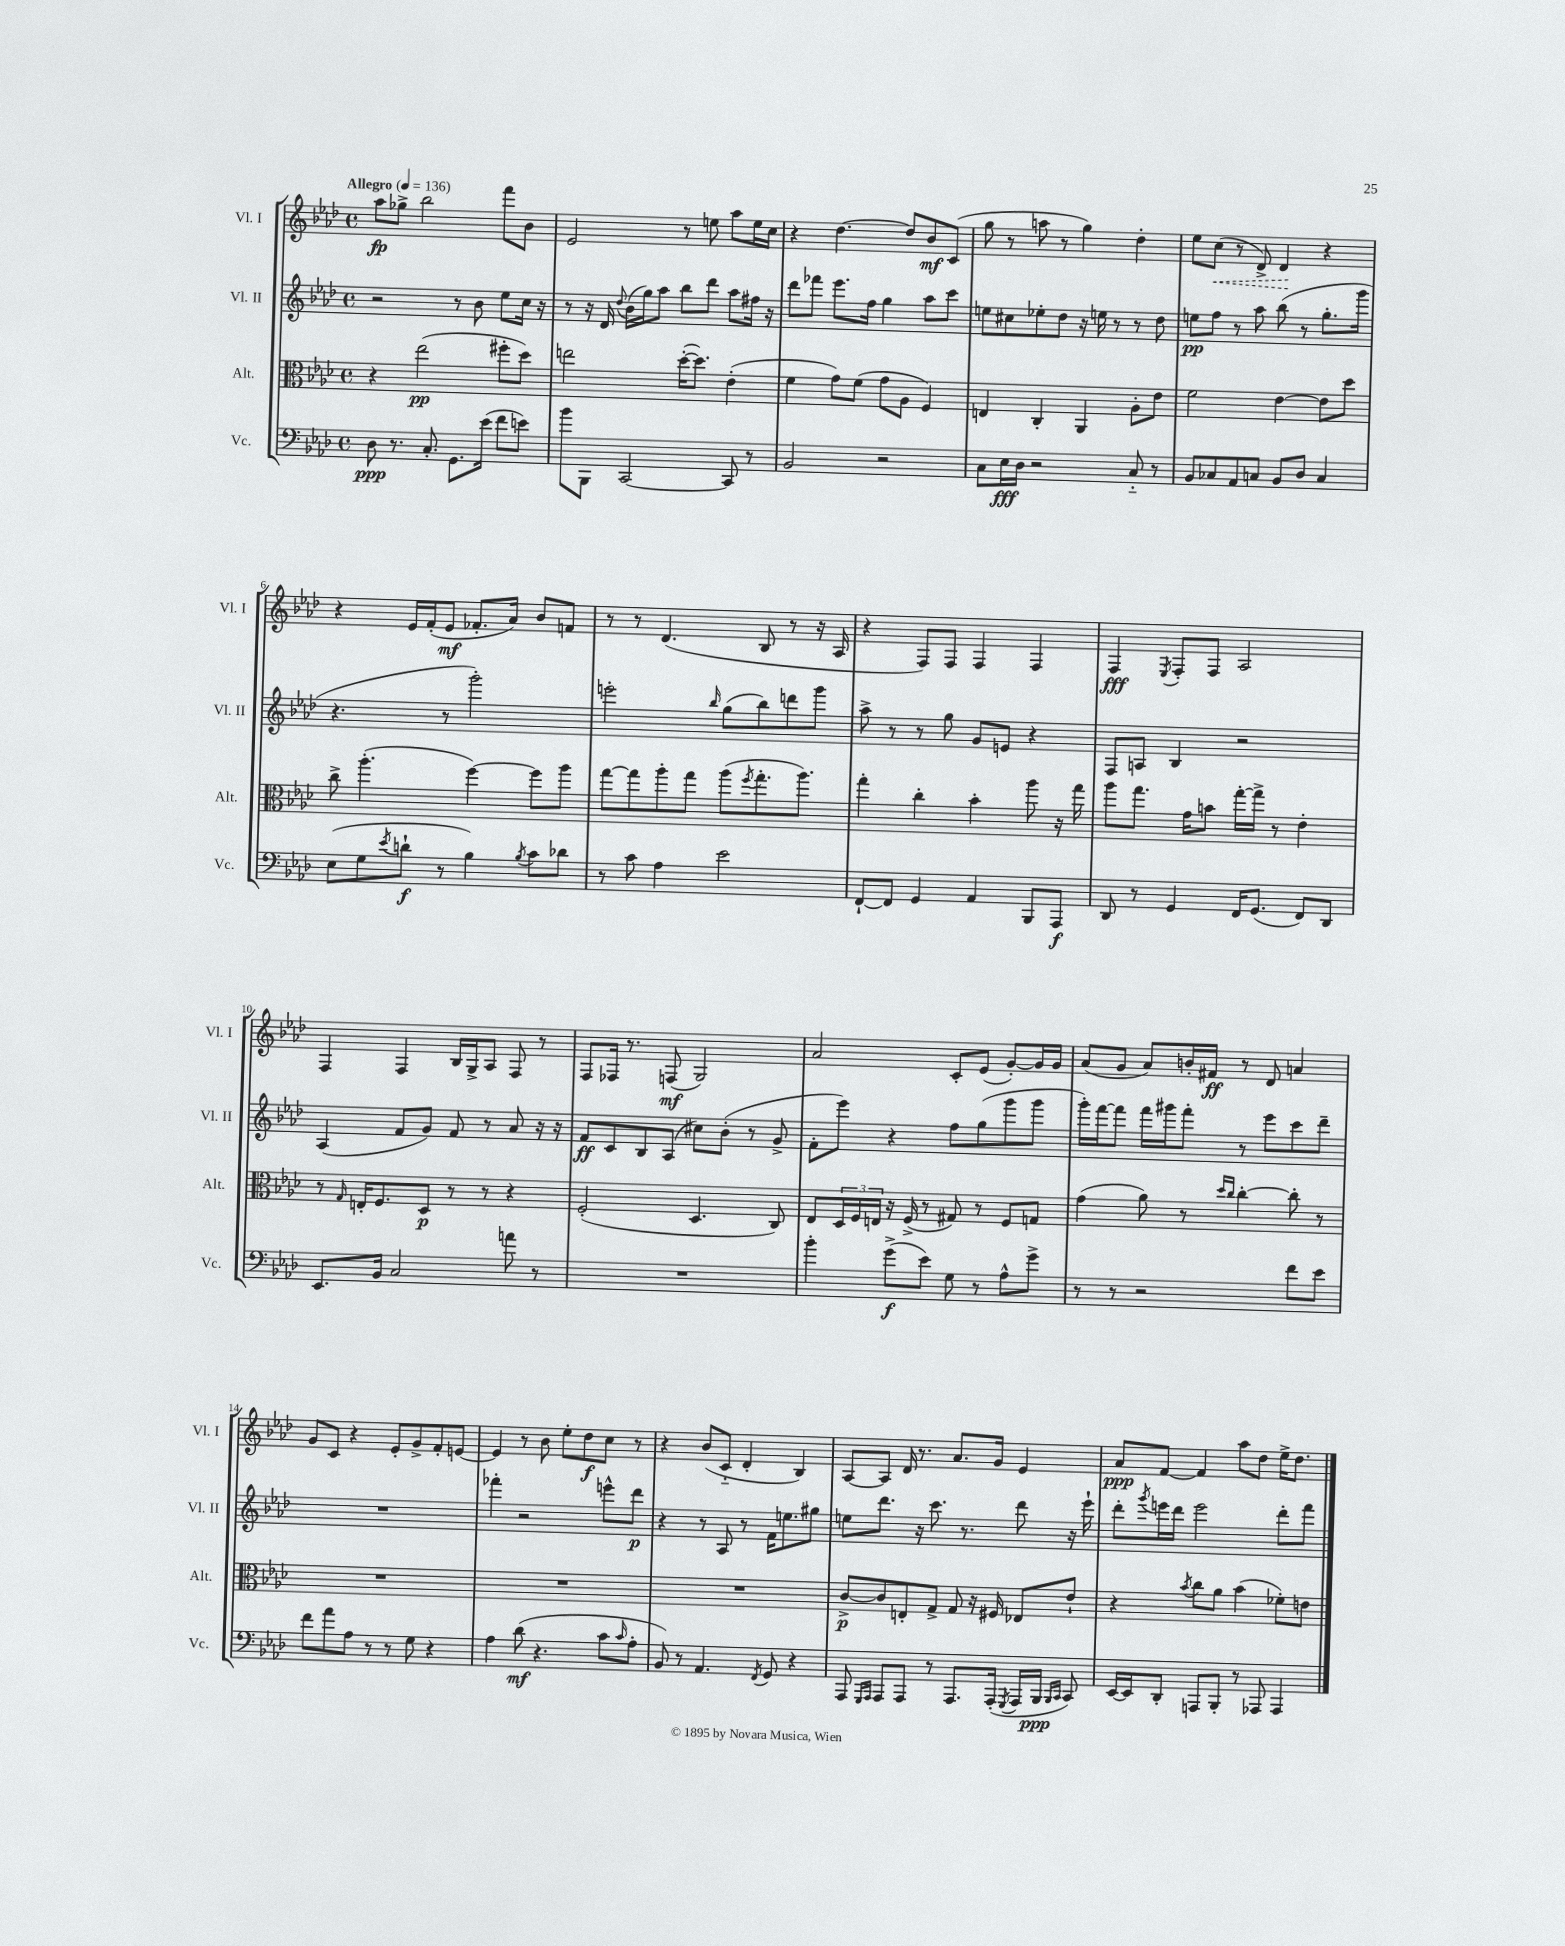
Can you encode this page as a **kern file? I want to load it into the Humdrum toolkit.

**kern	**dynam	**kern	**dynam	**kern	**dynam	**kern	**dynam
*part4	*part4	*part3	*part3	*part2	*part2	*part1	*part1
*staff4	*staff4	*staff3	*staff3	*staff2	*staff2	*staff1	*staff1
*I"Vc.	*	*I"Alt.	*	*I"Vl. II	*	*I"Vl. I	*
*I'Vc.	*	*I'Alt.	*	*I'Vl. II	*	*I'Vl. I	*
*clefF4	*	*clefC3	*	*clefG2	*	*clefG2	*
*k[b-e-a-d-]	*	*k[b-e-a-d-]	*	*k[b-e-a-d-]	*	*k[b-e-a-d-]	*
*M4/4	*	*M4/4	*	*M4/4	*	*M4/4	*
*met(c)	*	*met(c)	*	*met(c)	*	*met(c)	*
*MM136	*	*MM136	*	*MM136	*	*MM136	*
=1	=1	=1	=1	=1	=1	=1	=1
!	!	!	!	!	!	!LO:TX:a:B:t=Allegro	!
8D-\	ppp	4r	.	2r	.	8aa-\L	fp
8.r	.	.	.	.	.	8gg-X^\J	.
.	.	(2ee-\	pp	.	.	2bb-\	.
8.C'/	.	.	.	.	.	.	.
8.GG\L	.	.	.	8r	.	.	.
.	.	.	.	8b-\	.	.	.
(16e-\Jk	.	.	.	.	.	.	.
8f\L	.	8ff#X'\L	.	8ee-\L	.	8fff\L	.
8en\J)	.	8dd-\J)	.	16cc\Jk	.	8b-\J	.
.	.	.	.	16r	.	.	.
=2	=2	=2	=2	=2	=2	=2	=2
8b-\L	.	2een\	.	8r	.	2e-/	.
8BBB-\J	.	.	.	16r	.	.	.
.	.	.	.	16d-/	.	.	.
.	.	.	.	8qqdd-/	.	.	.
[2CC/	.	.	.	(16b-\LL	.	.	.
.	.	.	.	16gg\J)	.	.	.
.	.	.	.	8aa-\J	.	.	.
.	.	([16dd-'\KL	.	8bb-\L	.	8r	.
.	.	8.dd-\J])	.	.	.	.	.
.	.	.	.	8ddd-\J	.	8een\	.
8CC/]	.	(4e-'\	.	8aa-\L	.	8aa-\L	.
8r	.	.	.	16ff#X\Jk	.	16ee\L	.
.	.	.	.	16r	.	16cc\JJ	.
=3	=3	=3	=3	=3	=3	=3	=3
2BB-/	.	4f\	.	8ddd-\L	.	4r	.
.	.	.	.	8fff-X\J	.	.	.
.	.	8g\L)	.	8.eee-\L	.	[4.dd-\	.
.	.	(8f\J	.	.	.	.	.
.	.	.	.	16ff\Jk	.	.	.
2r	.	8g\L	.	4gg\	.	.	.
.	.	8A-\J	.	.	.	8dd-/L]	.
.	.	4F/)	.	8aa-\L	.	8b-/	mf
.	.	.	.	8ccc\J	.	(8c/J	.
=4	=4	=4	=4	=4	=4	=4	=4
8C\L	.	4En/	.	8een\L	.	8gg\	.
16E-\L	fff	.	.	8cc#X\	.	8r	.
16D-\JJ	.	.	.	.	.	.	.
2r	.	4C'/	.	8ee-X'\	.	8aan\	.
.	.	.	.	8dd-\J	.	8r	.
.	.	4AA-/	.	16r	.	4gg\)	.
.	.	.	.	16een\	.	.	.
.	.	.	.	8r	.	.	.
8C/	.	8A-'\L	.	8r	.	4dd-'\	.
8r	.	8e-\J	.	8dd-\	.	.	.
=5	=5	=5	=5	=5	=5	=5	=5
8BB-/L	.	2f\	.	8een\L	pp	8ee-\L	.
!	!	!	!	!	!	!	!LO:HP:b
8C-X/	.	.	.	8ff\J	.	(8cc\J	<
8AA-/	.	.	.	8r	.	8r	.
8Cn/J	.	.	.	8aa-\	.	8d-^/)	.
8BB-/L	.	[4e-\	.	(8bb-\	.	4d-/	.
8D-/J	.	.	.	8r	.	.	.
4C/	.	8e-\L]	.	8.gg'\L	.	4r	[
.	.	8dd-\J	.	.	.	.	.
.	.	.	.	16ggg\Jk	.	.	.
!!LO:LB:g=z
=6	=6	=6	=6	=6	=6	=6	=6
(8E-\L	.	8cc^\	.	4.r	.	4r	.
8G\	.	(4.aa-'\	.	.	.	.	.
8qe-/	.	.	.	.	.	.	.
8dn`\J	f	.	.	.	.	16e-/LL	.
.	.	.	.	.	.	(16f'/J	.
8r	.	.	.	8r	.	8e-/J	mf
4B-\)	.	[4ff\)	.	2ggg'\)	.	8.f-X'/L	.
.	.	.	.	.	.	16a-/Jk)	.
8qB-/	.	.	.	.	.	.	.
8c\L	.	8ff\L]	.	.	.	8b-/L	.
8d-X\J	.	8aa-\J	.	.	.	8fn/J	.
=7	=7	=7	=7	=7	=7	=7	=7
8r	.	[8gg\L	.	2eeen'\	.	8r	.
8c\	.	8gg\]	.	.	.	8r	.
4A-\	.	8aa-'\	.	.	.	(4.d-/	.
.	.	8gg\J	.	.	.	.	.
.	.	.	.	16qqbb-/	.	.	.
2e-\	.	(8aa-\L	.	(8gg\L	.	.	.
.	.	8qff/	.	.	.	.	.
.	.	8.gg'\	.	8bb-\)	.	8B-/	.
.	.	.	.	8dddn\	.	8r	.
.	.	8.aa-\J)	.	.	.	.	.
.	.	.	.	8ggg\J	.	16r	.
.	.	.	.	.	.	16A-/	.
=8	=8	=8	=8	=8	=8	=8	=8
[8FF`/L	.	4gg'\	.	8aa-^\	.	4r	.
8FF/J]	.	.	.	8r	.	.	.
4GG/	.	4cc'\	.	8r	.	8F/L)	.
.	.	.	.	8gg\	.	8F/J	.
4AA-/	.	4b-'\	.	8g/L	.	4F/	.
.	.	.	.	8en/J	.	.	.
8BBB-/L	.	8aa-\	.	4r	.	4F/	.
8AAA-/J	f	16r	.	.	.	.	.
.	.	16gg\	.	.	.	.	.
=9	=9	=9	=9	=9	=9	=9	=9
8DD-/	.	8aa-\L	.	8F/L	.	4F/	fff
8r	.	8.gg\J	.	8An/J	.	.	.
.	.	.	.	.	.	8qE-/	.
4GG/	.	.	.	4B-/	.	8F'/L	.
.	.	16g\KL	.	.	.	.	.
.	.	8bn\J	.	.	.	8F/J	.
16FF/KL	.	[16gg'\LL	.	2r	.	2A-/	.
(8.GG/J	.	16gg^\JJ]	.	.	.	.	.
.	.	8r	.	.	.	.	.
8FF/L)	.	4e-'\	.	.	.	.	.
8DD-/J	.	.	.	.	.	.	.
!!LO:LB:g=z
=10	=10	=10	=10	=10	=10	=10	=10
8.EE-/L	.	8r	.	(4A-/	.	4F/	.
.	.	16qqG/	.	.	.	.	.
.	.	16En'/KL	.	.	.	.	.
16BB-/Jk	.	8.F/	.	.	.	.	.
2C/	.	.	.	8f/L	.	4F/	.
.	.	8D-/J	p	8g/J)	.	.	.
.	.	8r	.	8f/	.	16B-/LL	.
.	.	.	.	.	.	16G^/J	.
.	.	8r	.	8r	.	8A-/J	.
8an\	.	4r	.	8a-/	.	8F/	.
8r	.	.	.	16r	.	8r	.
.	.	.	.	16r	.	.	.
=11	=11	=11	=11	=11	=11	=11	=11
1r	.	(2F'/	.	8f/L	ff	8F/L	.
.	.	.	.	8c/	.	16F-X/Jk	.
.	.	.	.	.	.	8.r	.
.	.	.	.	8B-/	.	.	.
.	.	.	.	(8A-/J	.	(8Fn/	mf
.	.	4.D-/	.	8cc#X\L)	.	2G/)	.
.	.	.	.	(8b-'\J	.	.	.
.	.	.	.	8r	.	.	.
.	.	8C/)	.	8g^/	.	.	.
=12	=12	=12	=12	=12	=12	=12	=12
4b-'\	.	8E-/L	.	8f'\L	.	2a-/	.
.	.	24D-/L	.	8eee-\J)	.	.	.
.	.	24F/	.	.	.	.	.
.	.	24En/JJ	.	.	.	.	.
(8g^\L	f	16r	.	4r	.	.	.
.	.	(16F^/	.	.	.	.	.
8e-\J)	.	8r	.	.	.	.	.
8G\	.	8G#X/)	.	8ff\L	.	8c'/L	.
8r	.	8r	.	(8gg\	.	(8e-/J	.
8A-^^\L	.	8F/L	.	8ggg\	.	[8g'/L)	.
8g^\J	.	8Gn/J	.	8ggg\J	.	16g/L]	.
.	.	.	.	.	.	16g/JJ	.
=13	=13	=13	=13	=13	=13	=13	=13
8r	.	(4g\	.	16ggg'\LL)	.	(8a-/L	.
.	.	.	.	[16fff\J	.	.	.
8r	.	.	.	8fff\J]	.	8g/J	.
2r	.	8a-\)	.	16fff\LL	.	8a-/L)	.
.	.	.	.	16ggg#X\J	.	.	.
.	.	8r	.	8fff'\J	.	16bn'/L	.
.	.	.	.	.	.	16f#X/JJ	ff
.	.	16qqdd-/LL	.	.	.	.	.
.	.	16qqcc/JJ	.	.	.	.	.
.	.	[4cc'\	.	8r	.	8r	.
.	.	.	.	8eee-\L	.	8d-/	.
8f\L	.	8cc'\]	.	8ccc\	.	4an/	.
8e-\J	.	8r	.	8ddd-~\J	.	.	.
!!LO:LB:g=z
=14	=14	=14	=14	=14	=14	=14	=14
8f\L	.	1r	.	1r	.	8g/L	.
8a-\	.	.	.	.	.	8c/J	.
8A-\J	.	.	.	.	.	4r	.
8r	.	.	.	.	.	.	.
8r	.	.	.	.	.	8e-'/L	.
8G\	.	.	.	.	.	8g^/	.
4r	.	.	.	.	.	8f'/	.
.	.	.	.	.	.	[8en/J	.
=15	=15	=15	=15	=15	=15	=15	=15
4A-\	.	1r	.	4fff-X'\	.	4e/]	.
(8d-\	mf	.	.	2r	.	8r	.
4.r	.	.	.	.	.	8b-\	.
.	.	.	.	.	.	8ee-'\L	.
.	.	.	.	.	.	8dd-\	f
8c\L	.	.	.	8eeen^^\L	.	8cc\J	.
16qqc/	.	.	.	.	.	.	.
8A-'\J	.	.	.	8ddd-\J	p	8r	.
=16	=16	=16	=16	=16	=16	=16	=16
8BB-/)	.	1r	.	4r	.	4r	.
8r	.	.	.	.	.	.	.
4.AA-/	.	.	.	8r	.	(8b-/L	.
.	.	.	.	8A-/	.	8c/J	.
.	.	.	.	8r	.	4d-'/	.
8qFF/	.	.	.	.	.	.	.
8GG/	.	.	.	16f\KL	.	.	.
.	.	.	.	8.een\	.	.	.
4r	.	.	.	.	.	4B-/)	.
.	.	.	.	8gg#X\J	.	.	.
=17	=17	=17	=17	=17	=17	=17	=17
8AAA-/	.	[8c^/L	p	8een\L	.	[8A-/L	.
16qqGGG/LL	.	.	.	.	.	.	.
16qqAAA-/JJ	.	.	.	.	.	.	.
8AAA-/L	.	8c/]	.	8.ddd-\J	.	8A-/J]	.
8AAA-/J	.	8En'/	.	.	.	16d-/	.
.	.	.	.	16r	.	8.r	.
8r	.	8G^/J	.	8.ccc\	.	.	.
8.AAA-/L	.	8G/	.	.	.	8.a-/L	.
.	.	.	.	8.r	.	.	.
.	.	16r	.	.	.	.	.
(16AAA-'/Jk	.	16F#X/	.	.	.	16g/Jk	.
8qGGG/	.	.	.	.	.	.	.
16AAA-/LL	.	8E-X/L	.	8ddd-\	.	4e-/	.
16BBB-/JJ	ppp	.	.	.	.	.	.
16qqBBB-/LL	.	.	.	.	.	.	.
16qqCC/JJ	.	.	.	.	.	.	.
8CC/)	.	8e-`/J	.	16r	.	.	.
.	.	.	.	16eee-`\	.	.	.
=18	=18	=18	=18	=18	=18	=18	=18
[16EE-/LL	.	4r	.	8ddd-'\L	.	8a-/L	ppp
16EE-/J]	.	.	.	.	.	.	.
.	.	.	.	8qggg/	.	.	.
8DD-'/J	.	.	.	16eeen\L	.	[8f/J	.
.	.	.	.	16ddd-\JJ	.	.	.
.	.	8qb-/	.	.	.	.	.
8AAAn/L	.	8cc\L	.	2eee\	.	4f/]	.
8BBB-'/J	.	8a-\J	.	.	.	.	.
8r	.	(4b-\	.	.	.	8aa-\L	.
8AAA-X/	.	.	.	.	.	8dd-\J	.
4AAA-/	.	8f-X'\L)	.	8ddd-'\L	.	16ee-^\KL	.
.	.	.	.	.	.	8.dd-\J	.
.	.	8en\J	.	8fff\J	.	.	.
==	==	==	==	==	==	==	==
*-	*-	*-	*-	*-	*-	*-	*-
